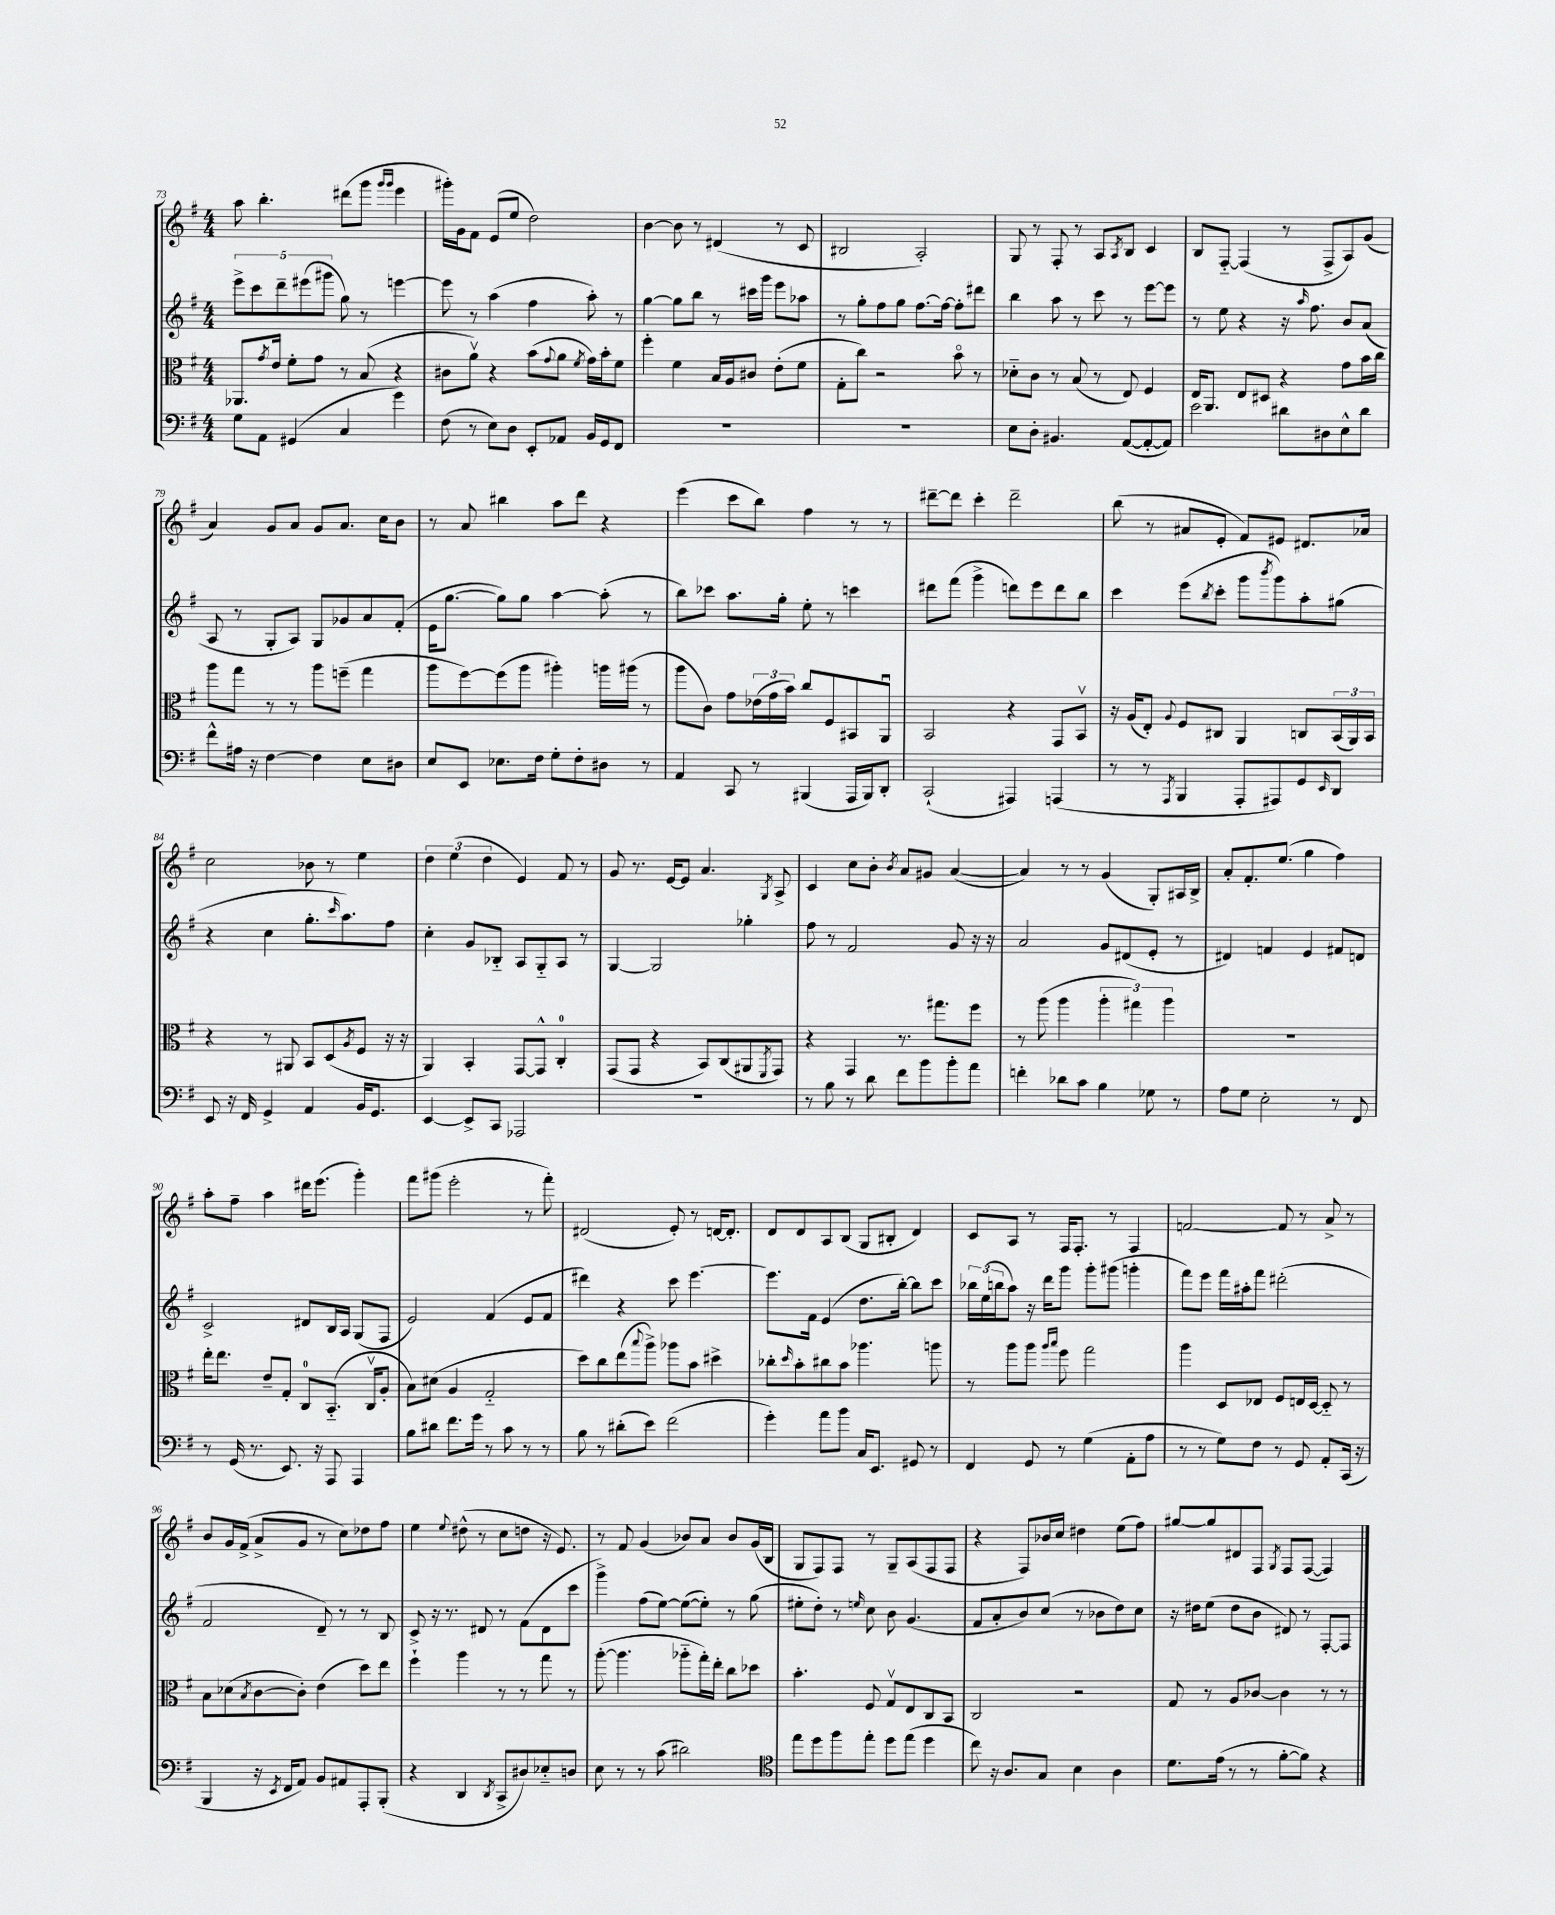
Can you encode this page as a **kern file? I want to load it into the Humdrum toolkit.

**kern	**kern	**kern	**kern
*part4	*part3	*part2	*part1
*staff4	*staff3	*staff2	*staff1
*clefF4	*clefC3	*clefG2	*clefG2
*k[f#]	*k[f#]	*k[f#]	*k[f#]
*M4/4	*M4/4	*M4/4	*M4/4
=73	=73	=73	=73
8G\L	8.AA-X/L	10eee^\L	8aa\
.	.	10ccc\	.
8AA\J	.	.	4.bb'\
.	8qg/	.	.
.	16e/Jk	.	.
.	.	10ddd~\	.
(4GG#X/	8f#'\L	.	.
.	.	(10eee#X\	.
.	8g\J	.	.
.	.	10ggg#X\J	.
4C/	8r	8gg\)	(8ddd#X\L
.	(8B/	8r	8ggg\J
.	.	.	16qqggg/LL
.	.	.	16qqggg/JJ
4g\)	4r	[4eeen\	4eee\
=74	=74	=74	=74
(8F#\	8c#X\L	8eee\]	16ggg#X'\LL)
.	.	.	16g\J
8r	8av\J)	8r	8f#\J
8E\L)	4r	(4aa\	(8e/L
8D\J	.	.	8ee/J
8EE'/L	(8b\L	4ff#\	2dd\)
.	8qqg/	.	.
8AA-X/J	8a\J	.	.
.	8qf#/	.	.
16BB/LL	16g\LL)	8aa'\)	.
16GG/J	16b'\J	.	.
8FF#/J	8f#\J	8r	.
=75	=75	=75	=75
1r	4ff#'\	[4gg\	[4b\
.	4f#\	8gg\L]	8b\]
.	.	8bb\J	8r
.	16B/LL	8r	(4d#X/
.	16A/J	.	.
.	8c#X/J	16ccc#X\LL	.
.	.	16ggg\JJ	.
.	(8e'\L	8eee\L	8r
.	8f#\J	8aa-X\J	8c/
=76	=76	=76	=76
1r	8G'\L	8r	2B#X/
.	8cc\J)	8gg'\L	.
.	2r	8ff#\	.
.	.	8gg\J	.
.	.	[8.ff#\L	2A'/)
.	.	16ff#\Jk_	.
.	8b\	8ff#'\L]	.
.	8r	8ddd#X\J	.
=77	=77	=77	=77
8E\L	8d-X\L	4bb\	8G/
8D'\J	8c\J	.	8r
4.BB#X/	8r	8aa\	8F#'/
.	(8B/	8r	8r
.	8r	8ccc\	8A/L
.	.	.	8qA/
([8AA/L	8E/)	8r	8B/J
8AA'/_	4F#/	[8eee\L	4c/
8AA/J])	.	8eee\J]	.
=78	=78	=78	=78
2e\	16E/KL	8r	8B/L
.	8.AA/J	.	.
.	.	8ee\	[8F#/J
.	8E/L	4r	(4F#/]
.	8D#X/J	.	.
8d#X\L	4r	16r	8r
.	.	16qqaa/	.
.	.	8.ff#\	.
8D#X\	.	.	8F#^/L
8E^^\	8g\L	8b/L	8A/)
8d#\J	16b\L	(8a/J	(8g/J
.	16cc\JJ	.	.
!!LO:LB:g=z
=79	=79	=79	=79
8f#^^\L	8aa\L	8A/	4a/)
16A#X\Jk	8gg\J	8r	.
16r	.	.	.
[4F#\	8r	8G'/L	8g/L
.	8r	8A/J)	8a/J
4F#\]	8aa\L	8G/L	8g/L
.	(8ffn~\J	8g-X/	8.a/J
8E\L	4gg\	8a/	.
.	.	.	16cc\KL
8D#X\J	.	(8f#'/J	8b\J
=80	=80	=80	=80
8E/L	8aa\L	16e\KL	8r
.	.	[8.gg\J	.
8EE/J	[8ff#\)	.	8a/
8.E-X\L	(8ff#\]	8gg\L])	4bb#X\
.	8aa\J	8gg\J	.
16F#\Jk	.	.	.
8G'\L	4aa#X'\)	[4aa\	8aa\L
8F#'\	.	.	8ddd\J
8D#X\J	16aan\LL	(8aa'\]	4r
.	(16aa#X\JJ	.	.
8r	8r	8r	.
=81	=81	=81	=81
4AA/	8aa\L	8bb\L)	(4eee\
.	8c\J)	8ccc-X\J	.
8CC/	8g\L	8.aa\L	8ccc\L
8r	(24e-X\L	.	8bb\J)
.	24g\	.	.
.	.	16gg'\Jk	.
.	24b\JJ)	.	.
(4BBB#X/	8cc/L	8ee'\	4ff#\
.	8F#/	8r	.
16AAA/LL	8BB#X/	4cccn\	8r
16BBB#/J)	.	.	.
8DD'/J	8AAu/J	.	8r
=82	=82	=82	=82
(2CC`/	2BB/	8ddd#X\L	[8ddd#X~\L
.	.	(8fff#\J	8ddd#\J]
.	.	4ggg^\	4ccc'\
4AAA#X/)	4r	8dddn\L)	2ddd#~\
.	.	8eee\	.
(4AAAn/	8GG/L	8ddd\	.
.	8BBv/J	8bb\J	.
=83	=83	=83	=83
8r	16r	4ccc\	(8bb\
.	(16A/KL	.	.
8r	8E'/J)	.	8r
8qAAA/	8qqA/	.	.
4BBB/	8F#/L	(8eee\L	8a#X/L
.	.	8qbb/	.
.	8C#X/J	8ccc'\J	8e'/J
8AAA'/L	4AA/	8ggg\L	8f#/L)
.	.	8qbbb/	.
8AAA#X/)	.	8ggg\)	8e#X/J
8GG/	8Cn/L	8aa'\	8.d#X/L
16qqEE/	.	.	.
8DD/J	(24BB/L	(8gg#X\J	.
.	24AA/)	.	.
.	.	.	16a-X/Jk
.	24BB/JJ	.	.
!!LO:LB:g=z
=84	=84	=84	=84
8EE/	4r	4r	2cc\
16r	.	.	.
16FF#/	.	.	.
4GG^/	8r	4cc\	.
.	8AA#X/	.	.
4AA/	8BB/L	8.gg'\L	8b-X\
.	(8D/	.	8r
.	.	16qqccc/	.
.	.	8.aa\)	.
.	8qA/	.	.
16BB/KL	8F#/J	.	4ee\
8.GG/J	.	.	.
.	16r	8ff#\J	.
.	16r	.	.
=85	=85	=85	=85
[4EE/	4AA/)	4cc'\	6dd\
.	.	.	(6ee\
8EE^/L]	4BB'/	8g/L	.
.	.	.	6dd\
8CC/J	.	8B-X/J	.
2AAA-X/	[8GG/L	8A/L	4e/)
.	8GG^^/J]	8G/	.
.	4C'/	8A/J	8f#/
.	.	8r	8r
=86	=86	=86	=86
1r	(8GG/L	[4G/	8g/
.	8GG/J	.	8.r
.	4r	2G/]	.
.	.	.	[16e/KL
.	.	.	8e/J]
.	8BB/L)	.	4.a/
.	(8C/	.	.
.	8AA#X/	4gg-X'\	.
.	8qFF#/	.	8qG/
.	8GG/J)	.	8A^/
=87	=87	=87	=87
8r	4r	8ff#\	4c/
8B\	.	8r	.
8r	4GG/	2f#/	8cc\L
8d\	.	.	8b'\J
.	.	.	8qb/
8f#\L	8.r	.	8a/L
8b\	.	.	8g#X/J
.	8.gg#X\L	.	.
8b'\	.	8g/	([4a/
8a\J	8ff#\J	16r	.
.	.	16r	.
=88	=88	=88	=88
4fn'\	8r	2a/	4a/])
.	(8aa\	.	.
8d-X\L	4aa\	.	8r
8c\J	.	.	8r
4B\	6aa'\	8g/L	(4g/
.	.	(8d#X/	.
.	6gg#X\)	.	.
8G-X\	.	8e'/J	8G'/L)
.	6aa\	.	.
8r	.	8r	16A#X/L
.	.	.	16B^/JJ
=89	=89	=89	=89
8A\L	1r	4d#X/)	8a'/L
8G\J	.	.	8.f#'/
2E'\	.	4fn/	.
.	.	.	(8.ee/J
.	.	4e/	4gg\
8r	.	8f#X/L	4ff#\)
8FF#/	.	8dn/J	.
!!LO:LB:g=z
=90	=90	=90	=90
8r	16ee'\KL	2c^/	8aa'\L
.	8.ee\J	.	.
(16GG/	.	.	8ff#~\J
8.r	.	.	.
.	8e~/L	.	4aa\
8.EE/)	8G'/J	.	.
.	8C/L	8d#X/L	16ddd#X\KL
16r	.	.	(8.eee\J
8AAA/	(8.BB/J	16B/L	.
.	.	16A/JJ	.
4AAA/	.	(8G/L	4ggg'\)
.	16Cv/KL	.	.
.	8A'/J	8F#/J	.
=91	=91	=91	=91
8B\L	8B\L)	2e/)	8fff#\L
8d#X\J	(8d#X\J	.	(8ggg#X\J
8.f#\L	4A/	.	2eee'\
16g\Jk	.	.	.
8r	2G/	(4f#/	.
8c\	.	.	.
8r	.	8e/L	8r
8r	.	8f#/J	8fff#'\)
=92	=92	=92	=92
8B\	8dd\L)	4ddd#X\)	(2d#X/
8r	8cc\	.	.
(8d#X'\L	(8ee\	4r	.
.	8qqbb/	.	.
8e\J)	8aa^\J)	.	.
(2f#\	8aa-X\L	8ccc\	8e'/)
.	8b\J	[4.eee\	8r
.	4dd#X^\	.	[16dn/KL
.	.	.	8.d'/J]
=93	=93	=93	=93
4g'\)	8cc-X'\L	8.eee\L]	8d/L
.	16qqdd/	.	.
.	8b'\	.	8d/
.	.	16f#\Jk	.
8a\L	8cc#X\	(4e/	8A/
8b\J	8b\J	.	(8B/J
16C/KL	4.aa-X\	8.dd\L	8G/L
8.EE/J	.	.	.
.	.	.	8B#X'/J
.	.	[16bb'\Jk)	.
8GG#X/	.	8bb\L]	4d/)
8r	8aan\	8ccc\J	.
=94	=94	=94	=94
4FF#/	8r	24bb-X\LL	8c/L
.	.	(24ee\	.
.	.	24bbn\J	.
.	8aa\L	8aa\J)	8A/J
8GG/	8aa\J	16r	8r
.	.	16ddd\KL	.
.	16qqaa/LL	.	.
.	16qqbb/JJ	.	.
8r	8ff#\	8ggg\J	16F#/KL
.	.	.	8.F#'/J
(4G\	2gg\	8ggg'\L	.
.	.	(8ggg#X\J	8r
8AA'\L	.	4gggn'\	4F#/
8A\J	.	.	.
=95	=95	=95	=95
8r	4aa\	8fff#\L)	[2fn/
8r	.	8eee\J	.
8G\L)	8D/L	16fff#\LL	.
.	.	16aa#X'\J	.
8F#\J	8E-X/J	8fff#\J	.
8r	8F#/L	(2ddd#X'\	8f/]
8GG/	16En/L	.	8r
.	[16D/JJ	.	.
8AA'/L	8D/]	.	8a^/
(16CC/Jk	8r	.	8r
16r	.	.	.
!!LO:LB:g=z
=96	=96	=96	=96
4BBB/	8B\L	2f#/	8b/L
.	(8d-X\	.	16g/L
.	.	.	(16f#^/JJ
.	8qB/	.	.
16r	[8c\	.	8a^/L
8qEE/	.	.	.
16FF#/KL	.	.	.
8AA/J)	8c'\J])	.	8g/J
8BB/L	(4e\	8d~/)	8r
8AA#X/	.	8r	8cc\L)
8AAA'/	8dd\L)	8r	8dd-X\
(8BBB'/J	8ee\J	8B/	8ff#\J
=97	=97	=97	=97
4r	4ff#`\	8c^/	4ee\
.	.	16r	.
.	.	8.r	.
.	.	.	8qqee/
4DD/	4aa\	.	(8dd#X^^\
.	.	8d#X/	8r
8qDD/	.	.	.
8CC^/L	8r	8r	8cc\L
8D#X/)	8r	(8f#\L	8ddn\J
8E-X/	8gg\	8d#\	16r
.	.	.	8.e/)
8Dn/J	8r	8ccc\J	.
=98	=98	=98	=98
8E\	([8aa'\	4ggg^\)	8r
8r	4.aa\]	.	8f#/
8r	.	(8ff#\L	(4g/
(8c\	.	[8ee\J)	.
2d#X\)	8aa-X\L	(8ee\L_	8b-X/L)
.	16gg'\L)	8ee'\J])	8a/J
.	16ee'\JJ	.	.
.	8cc\L	8r	8b-/L
.	8dd-X\J	(8gg\	(16g/L
.	.	.	16B/JJ
=99	=99	=99	=99
*clefC4	*	*	*
8ee\L	4.b'\	8ee#X'\L	8G/L
8dd\	.	8dd'\J)	8F#/)
8ff#\	.	8r	8F#/J
.	.	16qqeen/	.
8ee'\J	8F#/	8cc\	8r
8dd\L	8Gv/L	8b\	8G~/L
(8ee\J	8E/	(4.g/	(8A/
4dd\	8C/	.	8F#/
.	8BB/J	.	8F#/J
=100	=100	=100	=100
8cc\)	2C/	8f#/L	4r
16r	.	8a'/	.
8.A/L	.	.	.
.	.	8b/)	8F#/L)
8G/J	.	(8cc/J	16b-X/L
.	.	.	16cc/JJ
4B\	2r	8r	4dd#X\
.	.	8b-X\L	.
4A\	.	8dd\)	(8ee\L
.	.	8cc\J	8ff#\J)
=101	=101	=101	=101
8.d\L	8G/	16r	[8gg#X/L
.	.	16dd#X\KL	.
.	8r	(8ee\J	8gg#/]
(16e\Jk	.	.	.
8r	8A/L	8dd#\L	8d#X/
8r	[8c-X/J	8b\J	8F#/J
.	.	.	8qG/
[8f#'\L	4c-\]	8d#X/)	8F#/L
8f#\J])	.	8r	([8F#/J
4r	8r	[8F#'/L	4F#/])
.	8r	8F#/J]	.
==	==	==	==
*-	*-	*-	*-
